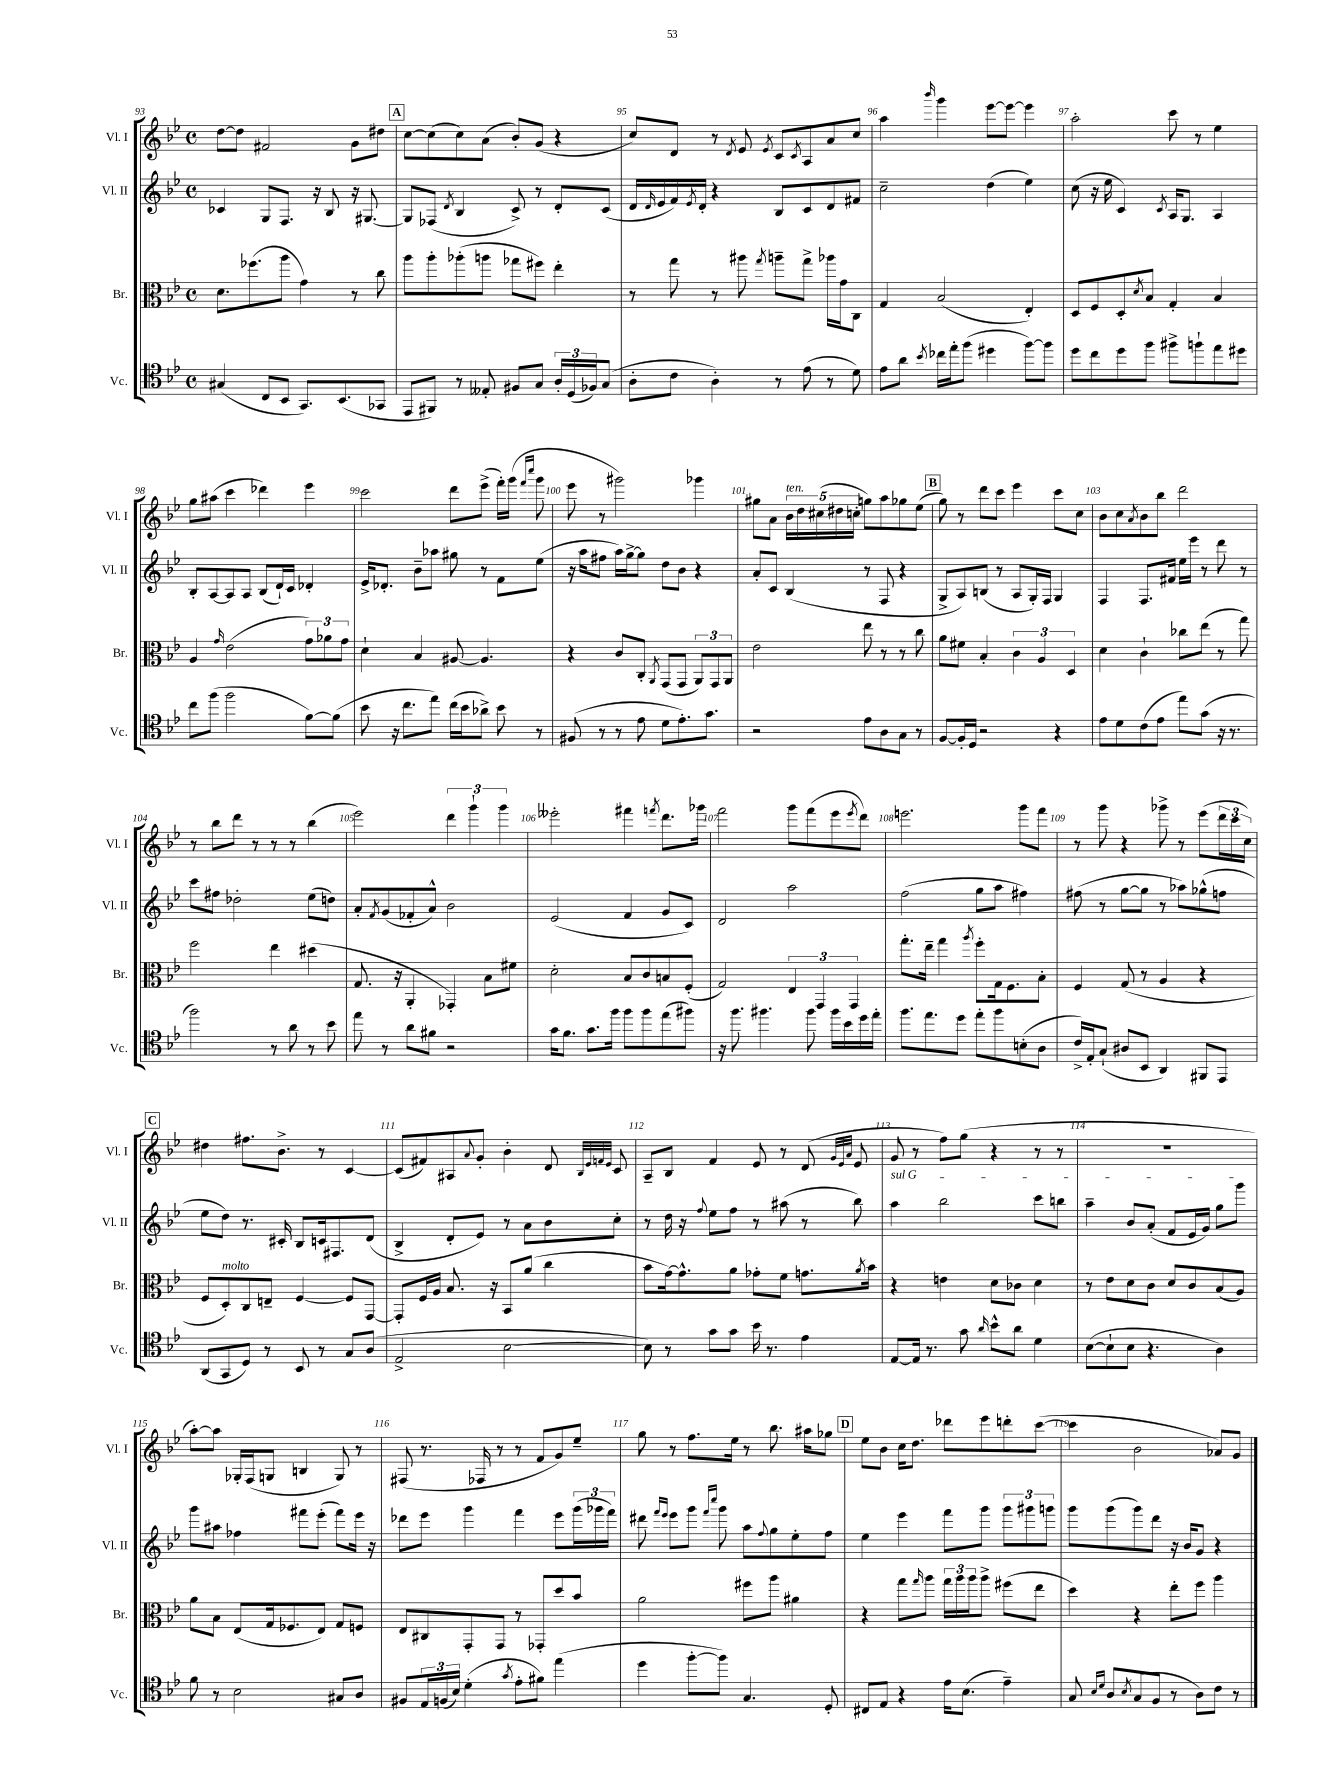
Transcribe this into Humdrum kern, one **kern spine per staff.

**kern	**kern	**kern	**kern
*part4	*part3	*part2	*part1
*staff4	*staff3	*staff2	*staff1
*I"Vc.	*I"Br.	*I"Vl. II	*I"Vl. I
*I'Vc.	*I'Br.	*I'Vl. II	*I'Vl. I
*clefC4	*clefC3	*clefG2	*clefG2
*k[b-e-]	*k[b-e-]	*k[b-e-]	*k[b-e-]
*M4/4	*M4/4	*M4/4	*M4/4
*met(c)	*met(c)	*met(c)	*met(c)
=93	=93	=93	=93
(4G#X/	8.d\L	4c-X/	[8dd\L
.	.	.	8dd\J]
.	(8.ff-X\	.	.
8C/L	.	8G/L	2f#X/
8BB-/J	8aa\J	8.F/J	.
8.GG/L)	4g\)	.	.
.	.	16r	.
.	.	8B-/	.
(8.BB-/	.	.	.
.	8r	16r	8g\L
.	.	[8.G#X/	.
8GG-X/J	8cc\	.	8dd#X\J
!!LO:REH:place=s1:t=A
=94	=94	=94	=94
8EE-/L	8aa\L	8G#/L]	[8cc\L
8FF#X/J)	8aa'\	(8F-X/J	(8cc\]
.	.	8qd/	.
8r	(8aa-X'\	4B-/	8cc\)
8E--X'/	8aan\J	.	(8a\J
8F#X/L	8gg-X\L	8c^/)	8b-'/L)
8G/J	8ff#X\J)	8r	(8g/J
24A'/LL	4ee-'\	8d'/L	4r
(24D/	.	.	.
24F-X/J)	.	.	.
(8G/J	.	(8c/J	.
=95	=95	=95	=95
8A'\L	8r	16d/LL	8cc/L)
.	.	16qqd/	.
.	.	16e-/	.
8c\J	8gg\	16f/)	8d/J
.	.	8qe-/	.
.	.	16d'/JJ	.
4A'\)	8r	4r	8r
.	.	.	8qd/
.	8aa#X\	.	8e-/
.	8qgg/	.	8qe-/
8r	8aan~\L	8B-/L	8c/L
.	.	.	8qc/
(8e-\	8gg^\J	8c/	8A/
8r	16aa-X\LL	8d/	8a/
.	16g\J	.	.
8d\)	8C\J	8f#X/J	8cc/J
=96	=96	=96	=96
8e-\L	4G/	2cc~\	4aa\
8a\J	.	.	.
8qb-/	.	.	16qqbbb-/
16cc-X\LL	(2B-/	.	4ggg\
16ee-'\J	.	.	.
(8ff\J	.	.	.
4dd#X\	.	(4dd\	[8eee-\L
.	.	.	8eee-\J_
[8ff\L)	4E-'/)	4ee-\)	4eee-\]
8ff\J]	.	.	.
=97	=97	=97	=97
8dd\L	8D/L	(8cc\	2aa'\
8cc\	8F/	16r	.
.	.	16ee-\	.
8dd\	8D'/	4c/)	.
.	8qd/	.	.
8ff\J	8B-/J	.	.
.	.	8qc/	.
8ff#X^\L	4G'/	16A/KL	8ccc\
.	.	8.G/J	.
8ffn`\	.	.	8r
8ee-\	4B-/	4A/	4ee-\
8dd#X\J	.	.	.
!!LO:LB:g=z
=98	=98	=98	=98
8cc\L	4A/	8B-'/L	8gg\L
(8ff\J	.	[8A/	(8aa#X\J
.	16qqg/	.	.
2ff\	(2e-\	8A/]	4ccc\
.	.	8A/J	.
.	.	(8B-/L	4ddd-X\)
.	.	16d`/L)	.
.	.	16c/JJ	.
[8f\L)	12g\L)	4d-X'/	4eee-\
.	12a-X\	.	.
(8f\J]	.	.	.
.	12g\J	.	.
=99	=99	=99	=99
8b-\	4d`\	16e-^/KL	2ccc\
.	.	8.d-X'/J	.
16r	.	.	.
8.cc\L	.	.	.
.	4B-/	8b-~\L	.
8ee-\J)	.	8aa-X\J	.
(16cc\LL	[8A#X/	8gg#X\	8ddd\L
16b-\J	.	.	.
8a-X^\J)	4.A#/]	8r	(8eee-^\J
8b-\	.	8f\L	16fff'\LL)
.	.	.	(16ggg\JJ
.	.	.	16qqfff/LL
.	.	.	16qqcccc/JJ
8r	.	(8ee-\J	8ggg\
=100	=100	=100	=100
(8F#X/	4r	16r	8eee-\
.	.	16aa\KL	.
8r	.	8ff#X\J	8r
8r	8c/L	16aa\LL)	2ggg#X\)
.	.	[16gg^\J	.
8e-\	8C'/J	8gg\J]	.
.	8qAA/	.	.
8d\L	(8GG/L	8dd\L	.
8.e-'\)	8GG/J	8b-\J	.
.	12AA/L)	4r	4ggg-X\
8.g\J	.	.	.
.	12GG/	.	.
.	12AA/J	.	.
=101	=101	=101	=101
2r	2e-\	8a'/L	8gg#X\L
.	.	8c/J	8a\J
!	!	!	!LO:TX:a:i:t=ten.
.	.	(4B-/	20b-\LL
.	.	.	20dd\
.	.	.	(20cc#X\
.	.	.	20dd#X\
.	.	.	20ccn'\JJ
8e-\L	8ee-\	8r	8ggn\L)
8A\	8r	8F/	8aa\
8G\J	8r	4r	8gg-X\
8r	8cc\	.	(8ee-\J
!!LO:REH:place=s1:t=B
=102	=102	=102	=102
[8F/L	8a\L	8G^/L	8gg\)
16F'/L]	8f#X\J	8A/)	8r
16D/JJ	.	.	.
2r	4B-'/	(8Bn/J	8ddd\L
.	.	8r	8ccc\J
.	6c\	8A/L	4eee-\
.	.	16G'/L)	.
.	6A/	.	.
.	.	16F/JJ	.
4r	.	4G/	8ccc\L
.	6D/	.	.
.	.	.	8cc\J
=103	=103	=103	=103
8e-\L	4d\	4F/	8b-\L
8d\	.	.	8cc\
.	.	.	8qa/
(8c\	4c`\	8.F/L	8b-\
8e-\J	.	.	8bb-\J
.	.	16f#X/Jk	.
8ee-\L)	8cc-X\L	16ee-\LL	2ddd\
.	.	16eee-\JJ	.
(8g\J	(8ee-\J	8r	.
16r	8r	8ddd\	.
8.r	.	.	.
.	8gg\)	8r	.
!!LO:LB:g=z
=104	=104	=104	=104
2ff\)	2ff\	8ccc\L	8r
.	.	8ff#X\J	8bb-\L
.	.	2dd-X'\	8ddd\J
.	.	.	8r
8r	4ee-\	.	8r
8a\	.	.	8r
8r	(4dd#X\	(8ee-\L	(4bb-\
8b-\	.	8ddn\J)	.
=105	=105	=105	=105
8ee-\	8.G/	8a'/L	2eee-\)
.	.	8qf/	.
8r	.	(8g/	.
.	16r	.	.
8a\L	4AA'/	8f-X'/	.
8f#X\J	.	8a^^/J)	.
2r	4GG-X'/)	2b-\	6ddd\
.	.	.	6ggg`\
.	8B-\L	.	.
.	.	.	6ggg\
.	8f#X\J	.	.
=106	=106	=106	=106
16g\KL	2d'\	(2e-/	2eee--X'\
8.f\J	.	.	.
8.g\L	.	.	.
16ff\Jk	.	.	.
8ff\L	8B-/L	4f/	4fff#X\
8ff\	8c/	.	.
.	.	.	8qfffn/
(8ee-\	8Bn/	8g/L	8.ddd\L
8ff#X\J)	(8F'/J	8c/J)	.
.	.	.	16ggg-X\Jk
=107	=107	=107	=107
16r	2G/)	2d/	2fff\
8.ff\	.	.	.
4.ff#X\	.	.	.
.	6E-/	2aa\	8ggg\L
8ff#\	.	.	(8fff\
.	6GG/	.	.
16ff#\LL	.	.	8eee-\
16b-\	.	.	.
.	6GG/	.	.
.	.	.	8qeee-/
16dd\	.	.	8ddd\J)
16ee-'\JJ	.	.	.
=108	=108	=108	=108
8.ff\L	8.gg'\L	(2ff\	2.eeen\
8.ee-\	16ee-~\Jk	.	.
.	4gg\	.	.
8dd\J	.	.	.
.	8qaa/	.	.
8ee-'\L	8ff'\L	8gg\L	.
8ff\	16G\k	8aa\J	.
.	8.F\	.	.
(8Bn'\	.	4ff#X\)	8ggg\L
8A\J	8B-'\J	.	8fff\J
=109	=109	=109	=109
16c^/LL)	4F/	(8ff#X\	8r
16E-'/J	.	.	.
(8G`/J	.	8r	8ggg\
8A#X/L	(8G/	[8gg\L	4r
8BB-/J	8r	8gg\J]	.
4AA/)	4A/	8r	8ggg-X^\
.	.	8aa-X\L)	8r
8FF#X/L	4r	(8gg-X^^\	(8eee-\L
8EE-/J	.	8ffn\J	24ddd\L
.	.	.	24ccc\
.	.	.	24cc\JJ)
!!LO:LB:g=z
!!LO:REH:place=s1:t=C
=110	=110	=110	=110
(8AA/L	8F/L	8ee-\L	4dd#X\
!	!LO:TX:a:i:t=molto	!	!
8GG/	8D'/)	8dd\J)	.
8D/J)	8C/	8.r	8.ff#X\L
8r	8En~/J	.	.
.	.	16c#X'/	8.b-^\J
8BB-/	[4F/	8B-/L	.
8r	.	16cn/k	8r
.	.	8.F#X/	.
8G/L	8F/L]	.	[4c/
(8A/J	[8GG/J	(8d/J	.
=111	=111	=111	=111
2E-^/	8GG'/L]	4B-^/	(8c/L]
.	16F/L	.	8f#X/)
.	16A/JJ	.	.
.	8.B-/	8d'/L	8A#X/
.	.	.	8qqa/
.	.	8e-/J)	8g'/J
.	16r	.	.
[2B-\	8BB-/L	8r	4b-'\
.	(8a/J	8a\L	.
.	4cc\	8b-\	8d/
.	.	.	32qqB-/LLL
.	.	.	32qqe-/
.	.	.	32qqfn/
.	.	.	32qqe-/JJJ
.	.	8cc'\J	8c/
=112	=112	=112	=112
8B-\])	8b-\L	8r	8A~/L
8r	[16g\k)	16dd\	8B-/J
.	8.g^^\]	16r	.
.	.	8qqff/	.
8g\L	.	8ee-\L	4f/
8g\J	8a\J	8ff\J	.
16b-\	8g-X'\L	8r	8e-/
8.r	.	.	.
.	8f\J	(8aa#X\	8r
4e-\	8.gn\L	8r	(8d/
.	.	.	32qqg/LLL
.	.	.	32qqe-/
.	.	.	32qqa/JJJ
.	.	8bb-\)	8e-/
.	8qa/	.	.
.	16b-\Jk	.	.
=113	=113	=113	=113
!	!	!LO:TX:a:i:t=sul G	!
[8E-/L	4r	4aa\	8g/
16E-/Jk]	.	.	8r
8.r	.	.	.
.	4en\	2bb-\	8ff\L)
8g\	.	.	(8gg\J
16qqa/	.	.	.
8b-^^\L	8d\L	.	4r
8a\J	8c-X\J	.	.
4d\	4d\	8ccc\L	8r
.	.	8bbn\J	8r
=114	=114	=114	=114
([8B-\L	8r	4aa~\	1r
8B-`\]	8e-\L	.	.
8B-\J	8d\	8b-/L	.
4.r	8c\J	(8a'/J	.
.	8d/L	8f/L	.
.	8c/	16e-/L	.
.	.	16g/JJ)	.
4A\)	(8B-/	8gg\L	.
.	8A/J)	8ggg\J	.
!!LO:LB:g=z
=115	=115	=115	=115
8f\	8a\L	8ggg\L	[8aa'\L)
8r	8B-\J	8aa#X\J	8aa\J]
2B-\	(8E-/L	4ff-X\	16G-X'/LL
.	.	.	(16F/J
.	16G/k	.	8Gn/J
.	8.F-X/	.	.
.	.	8fff#X\L	4Bn/
.	8E-/J)	(8eee-'\J	.
8G#X/L	8G/L	8fff#\L)	8G/)
8A/J	8Fn/J	16eee-\Jk	8r
.	.	16r	.
=116	=116	=116	=116
8F#X/L	8E-/L	8ddd-X\L	(8F#X/
24E-/L	8C#X/	8eee-\J	8.r
(24Fn/	.	.	.
24B-/JJ)	.	.	.
(4d'\	8GG'/	4ggg\	.
.	.	.	16F-X/
.	8GG/J	.	8r
8qg/	.	.	.
8e-'\L	8r	4fff\	8r
8f#X\J)	8GG-X'/L	.	8f/L
(4ee-\	8dd/	8eee-\L	8g/)
.	8b-/J	(24ggg\L	8ee-~/J
.	.	24ggg-X\	.
.	.	24fff\JJ)	.
=117	=117	=117	=117
4dd\	2a\	8ddd#X\	8gg\
.	.	16qqfff/LL	.
.	.	16qqeee-/JJ	.
.	.	8eee-\L	8r
[8ff'\L	.	8ggg\J	8.ff\L
.	.	16qqfff/LL	.
.	.	16qqcccc/JJ	.
8ff\J])	.	8ggg\	.
.	.	.	16ee-\Jk
4.G/	8ff#X\L	8aa\L	8r
.	.	8qqff/	.
.	8aa\J	8gg\	8.bb-\
.	4a#X\	8ee-'\	.
.	.	.	16aa#X\KL
8D'/	.	8ff\J	8gg-X\J
!!LO:REH:place=s1:t=D
=118	=118	=118	=118
8C#X/L	4r	4ee-\	8ee-\L
8E-/J	.	.	8b-\J
4r	8gg\L	4eee-\	16cc\KL
.	.	.	8.dd\J
.	16qqgg/	.	.
.	8aa\J	.	.
16e-\KL	24gg\LL	8fff\L	8ddd-X\L
.	24aa\	.	.
(8.B-\J	.	.	.
.	24aa\J	.	.
.	8aa^\J	8ggg\J	8eee-\
4e-~\)	(8ff#X\L	12ggg\L	8dddn'\
.	.	12ggg#X\	.
.	8ee-\J	.	([8ccc\J
.	.	12gggn\J	.
=119	=119	=119	=119
8G/	4dd\)	8ggg\L	4ccc\]
16qqB-/LL	.	.	.
16qqd/JJ	.	.	.
8A/L	.	(8ggg\	.
8qB-/	.	.	.
(8G/	4r	8ggg\)	2b-\
8F/J	.	8ddd\J	.
8r	8ee-'\L	16r	.
.	.	16b-/KL	.
8A\L)	8ff\J	8g/J	.
8c\J	4aa\	4r	8a-X/L)
8r	.	.	8g/J
==	==	==	==
*-	*-	*-	*-
